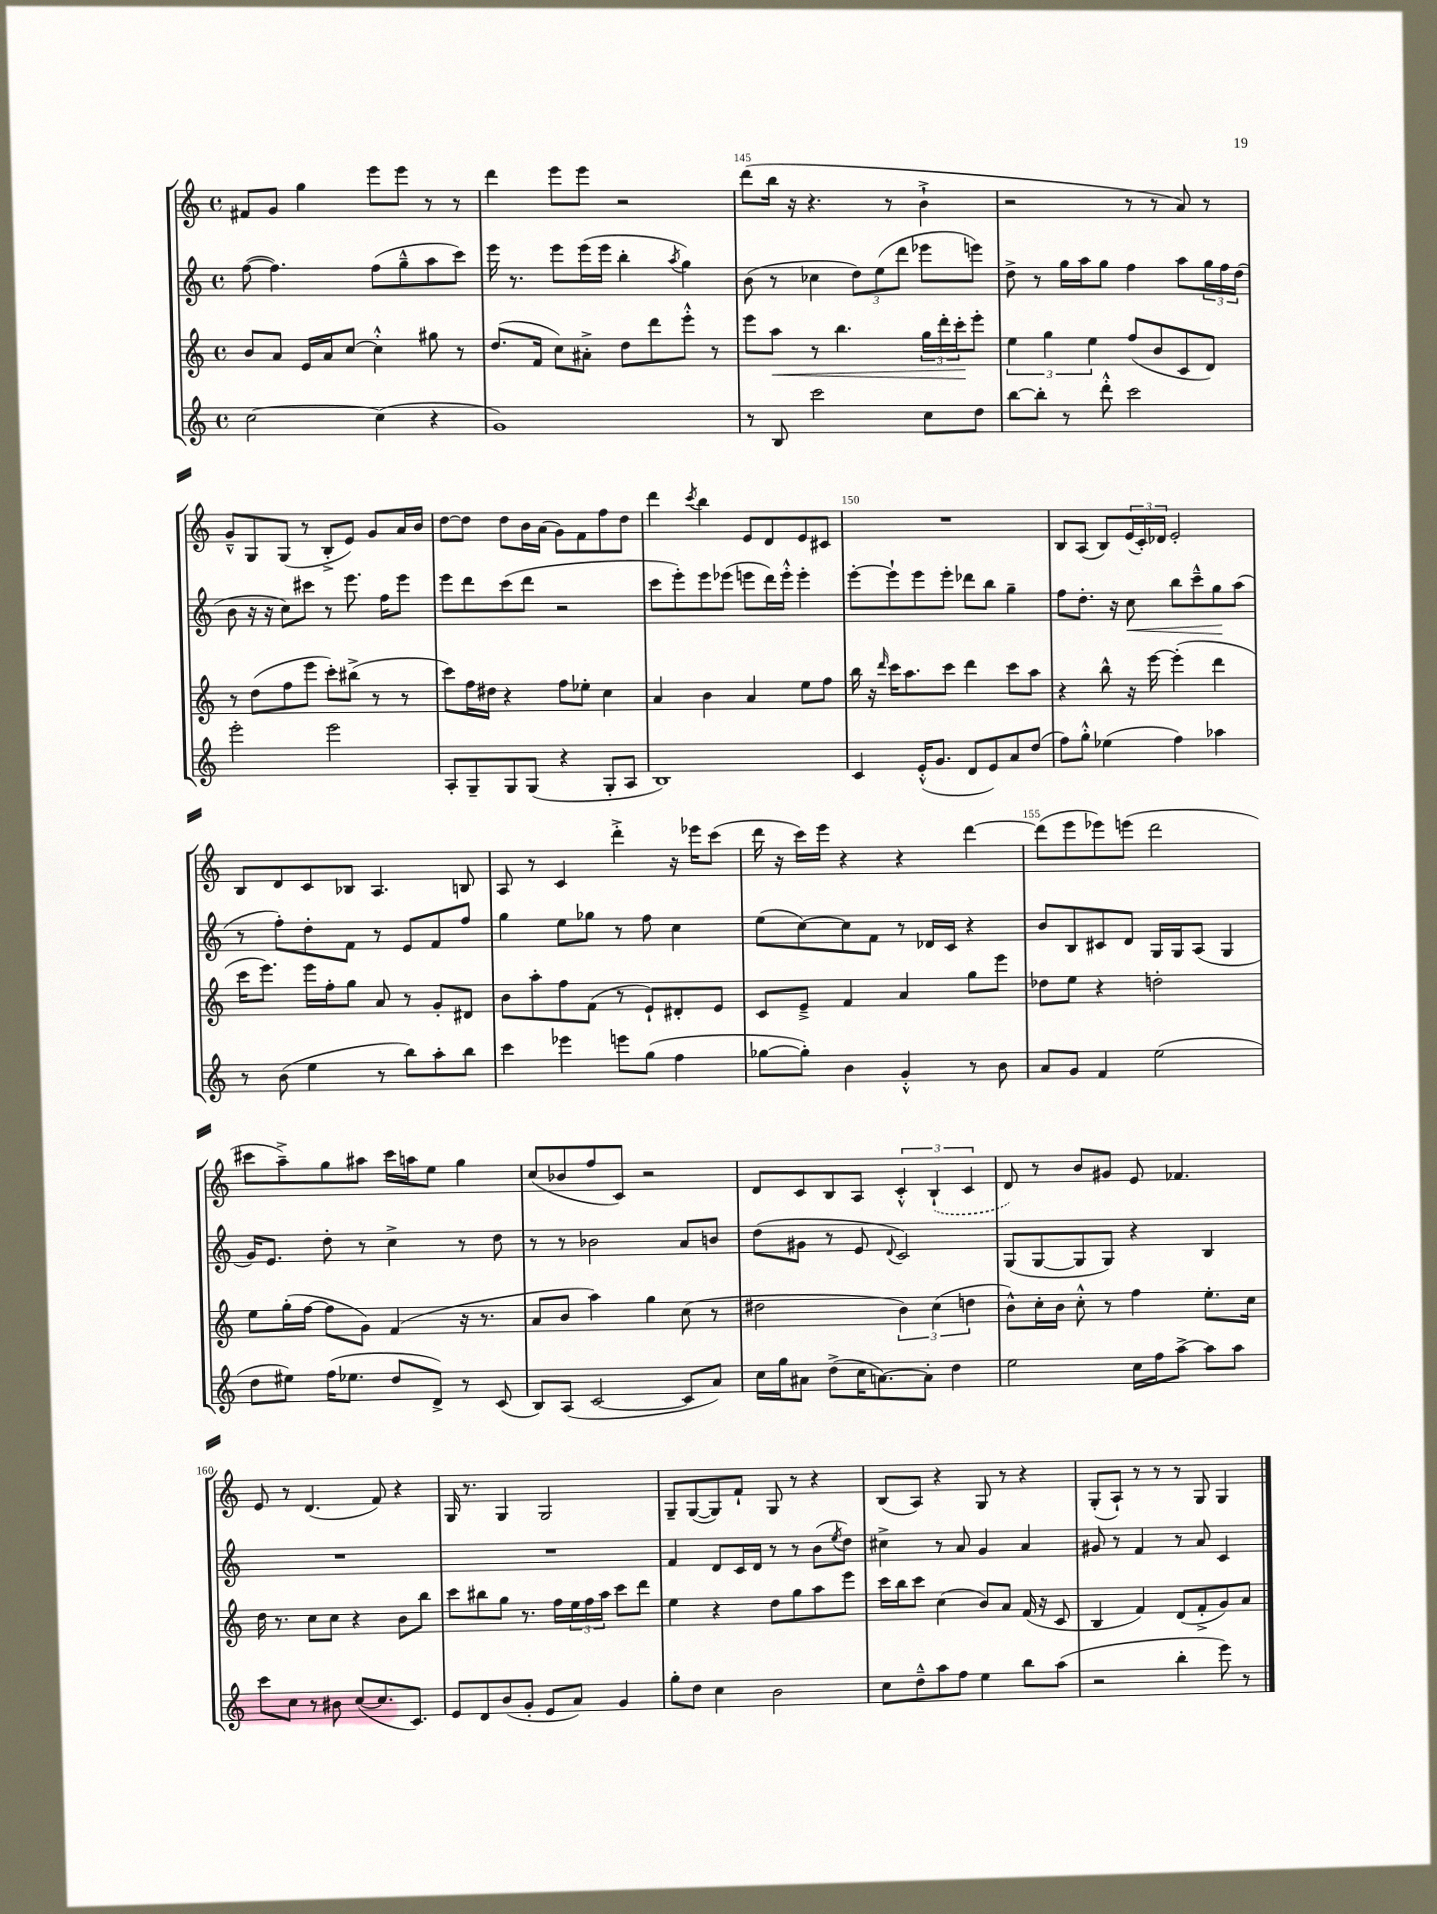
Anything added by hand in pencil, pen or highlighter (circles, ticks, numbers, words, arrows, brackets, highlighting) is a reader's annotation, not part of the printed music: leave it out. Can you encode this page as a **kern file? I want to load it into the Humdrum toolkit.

**kern	**kern	**kern	**kern
*staff4	*staff3	*staff2	*staff1
*clefG2	*clefG2	*clefG2	*clefG2
*k[]	*k[]	*k[]	*k[]
*M4/4	*M4/4	*M4/4	*M4/4
*met(c)	*met(c)	*met(c)	*met(c)
[2cc	8b	([8ff	8f#
.	8a	4.ff])	8g
.	16e	.	4gg
.	16a	.	.
.	[8cc	.	.
(4cc]	4cc'^^]	(8ff	8eee
.	.	8gg~^^	8eee
4r	8gg#	8aa	8r
.	8r	8ccc)	8r
=	=	=	=
1g)	(8.dd	16eee	4ddd
.	.	8.r	.
.	16f	.	.
.	8cc)	8eee	8eee
.	8a#'^	(16eee	8eee
.	.	16eee	.
.	8dd	4bb'	2r
.	8ddd	.	.
.	.	8qaa	.
.	8eee'^^	4gg)	.
.	8r	.	.
=	=	=	=
8r	8eee	(8b	(8ddd
8B	8aa	8r	16bb
.	.	.	16r
2ccc	8r	4cc-	4.r
.	4.bb	.	.
.	.	12dd)	.
.	.	(12ee	.
.	.	.	8r
.	.	12ddd	.
8cc	24gg	8eee-	4b`^
.	24ddd'	.	.
.	24ccc'	.	.
8dd	8eee'	8eee)	.
=	=	=	=
[8bb	6ee	8dd^	2r
8bb']	.	8r	.
.	6gg	.	.
8r	.	16gg	.
.	.	16aa	.
.	6ee	.	.
8ddd'^^	.	8gg	.
2ccc	(8ff	4ff	8r
.	8b	.	8r
.	8c	8aa	8a)
.	8d)	24gg	8r
.	.	24ff	.
.	.	(24dd	.
=	=	=	=
2eee'	8r	8b	8g~^^
.	(8dd	16r	8G
.	.	16r	.
.	8ff	8cc)	(8G
.	8eee	8ccc#	8r
2eee	8ccc')	8r	8B'^
.	(8bb#^	8.eee	8e)
.	8r	.	8g
.	.	16ff	.
.	8r	8eee	16a
.	.	.	16b
=	=	=	=
8A'	8ccc)	8eee	[8dd
8G~	16ff	8ddd	8dd]
.	16dd#	.	.
8G	4r	(8ccc	8dd
(8G	.	8ddd	16b
.	.	.	(16a
4r	8ff	2r	8g)
.	8ee-'	.	8f
8G'	4cc	.	8ff
8A	.	.	8dd
=	=	=	=
1B)	4a	8ccc	4ddd
.	.	8eee')	.
.	.	.	8qccc
.	4b	8eee	4bb
.	.	(8eee-	.
.	4a	8eee	8e
.	.	16ddd)	8d
.	.	16eee'^^	.
.	8ee	4eee'	8e
.	8ff	.	8c#
=	=	=	=
4c	16bb	[8eee'	1r
.	16r	.	.
.	16qqddd	.	.
.	16ccc	8eee`]	.
.	8.aa	.	.
(16e'^^	.	8eee	.
8.g	.	.	.
.	8ccc	8eee'	.
8d	4ddd	8ddd-	.
8e)	.	8bb	.
8a	8ccc	4gg~	.
(8dd	8aa	.	.
=	=	=	=
8ff)	4r	8ff	8B
8gg'^^	.	8.dd'	(8A
(4ee-	8bb^^	.	8B)
.	.	16r	.
.	16r	8cc	(24e
.	.	.	24c')
.	[16eee	.	.
.	.	.	24d-
4ff)	(4eee']	8bb	2e'
.	.	8ccc~^^	.
4aa-	4ddd	8gg	.
.	.	(8aa	.
=	=	=	=
8r	16ccc	8r	8B
.	8.eee)	.	.
(8b	.	8ff')	8d
4ee	16eee	8dd'	8c
.	16ff'	.	.
.	8gg	8f	8B-
8r	8a	8r	4.A
8bb)	8r	8e	.
8aa'	8g'	8f	.
8bb	8d#	8ff	8B
=	=	=	=
4ccc	8b	4gg	8A
.	8aa'	.	8r
4eee-	8ff	8ee	4c
.	(8f	8gg-	.
8eee	8r	8r	4ddd'^
(8gg	8e`)	8ff	.
4ff	8d#'	4cc	16r
.	.	.	16eee-
.	8e	.	(8ccc
=	=	=	=
[8gg-	8c	(8ee	16ddd
.	.	.	16r
8gg-'])	8e~^	[8cc)	16ccc)
.	.	.	16eee
4b	4f	8cc]	4r
.	.	8f	.
4g'^^	4a	8r	4r
.	.	16d-	.
.	.	16c	.
8r	8gg	4r	[4ddd
8b	8eee	.	.
=	=	=	=
8a	8dd-	8b	(8ddd]
8g	8ee	8B	8eee
4f	4r	8c#	8eee-)
.	.	8d	(8eee
(2ee	2dd'	16G	2ddd
.	.	16G	.
.	.	(8A	.
.	.	4G	.
=	=	=	=
8dd	8ee	16g)	8ccc#
.	.	8.e	.
8ee#)	(16gg'	.	8aa~^)
.	[16ff	.	.
(16ff	8ff]	8dd'	8gg
8.ee-	.	.	.
.	8g)	8r	8aa#
8dd	(4f	4cc^	16ccc#
.	.	.	16aa
8d^)	.	.	8ee
8r	16r	8r	4gg
.	8.r	.	.
(8c	.	8dd	.
=	=	=	=
8B)	8a	8r	(8cc
(8A	8b	8r	8b-
[2c	4aa)	2b-	8ff
.	.	.	8c)
.	4gg	.	2r
8c]	(8cc	8a	.
8a)	8r	8b	.
=	=	=	=
16cc	2dd#	(8dd	8d
16gg	.	.	.
8a#	.	8g#	8c
(8dd^	.	8r	8B
16cc	.	8e	8A
[8.a)	.	.	.
.	.	8qqd	.
.	6b)	2c)	6c'^^
8a']	.	.	.
.	(6cc	.	(6B`
4dd	.	.	.
.	6dd	.	6c
=	=	=	=
2ee	8b^^)	(8G	8d)
.	16cc'	[8G	8r
.	16b	.	.
.	8cc'^^	8G]	8b
.	8r	8G)	8g#
16cc	4ff	4r	8e
16ff	.	.	.
[8aa^	.	.	4.f-
8aa]	8.ee'	4B	.
8aa	.	.	.
.	16cc	.	.
=	=	=	=
8ccc	16dd	1r	8e
.	8.r	.	.
8cc	.	.	8r
8r	8cc	.	(4.d
8b#	8cc	.	.
([8cc	4r	.	.
8.cc]	.	.	8f)
.	8b	.	4r
8.c)	.	.	.
.	8bb	.	.
=	=	=	=
8e	8ccc	1r	16G
.	.	.	8.r
8d	8bb#	.	.
(8b	8gg	.	4G
8g'	8.r	.	.
8e	.	.	2G
.	16ff	.	.
8a)	24ee	.	.
.	24ff	.	.
.	24aa	.	.
4g	8ccc	.	.
.	8ddd	.	.
=	=	=	=
8gg'	4ee	4f	8G~
8dd	.	.	([8G
4cc	4r	8d	8G])
.	.	16c	8f`
.	.	16d	.
2b	8dd	8r	8G
.	8gg	8r	8r
.	8aa	(8b	4r
.	.	8qee	.
.	8eee	8dd)	.
=	=	=	=
8cc	16ccc	4cc#^	(8B
.	16bb	.	.
8dd~^^	8ccc	.	8A)
8aa	(4cc	8r	4r
8ff	.	8a	.
4ee	8b)	4g	8G
.	8a	.	8r
8bb	(16f	4a	4r
.	16r	.	.
(8aa	8c	.	.
=	=	=	=
2r	4B	8g#	(8G'
.	.	8r	8A`)
.	4f)	4f	8r
.	.	.	8r
4bb'	(8d	8r	8r
.	8f'^	8a	8G
8eee)	8g)	4c	4G
8r	8a	.	.
==	==	==	==
*-	*-	*-	*-
